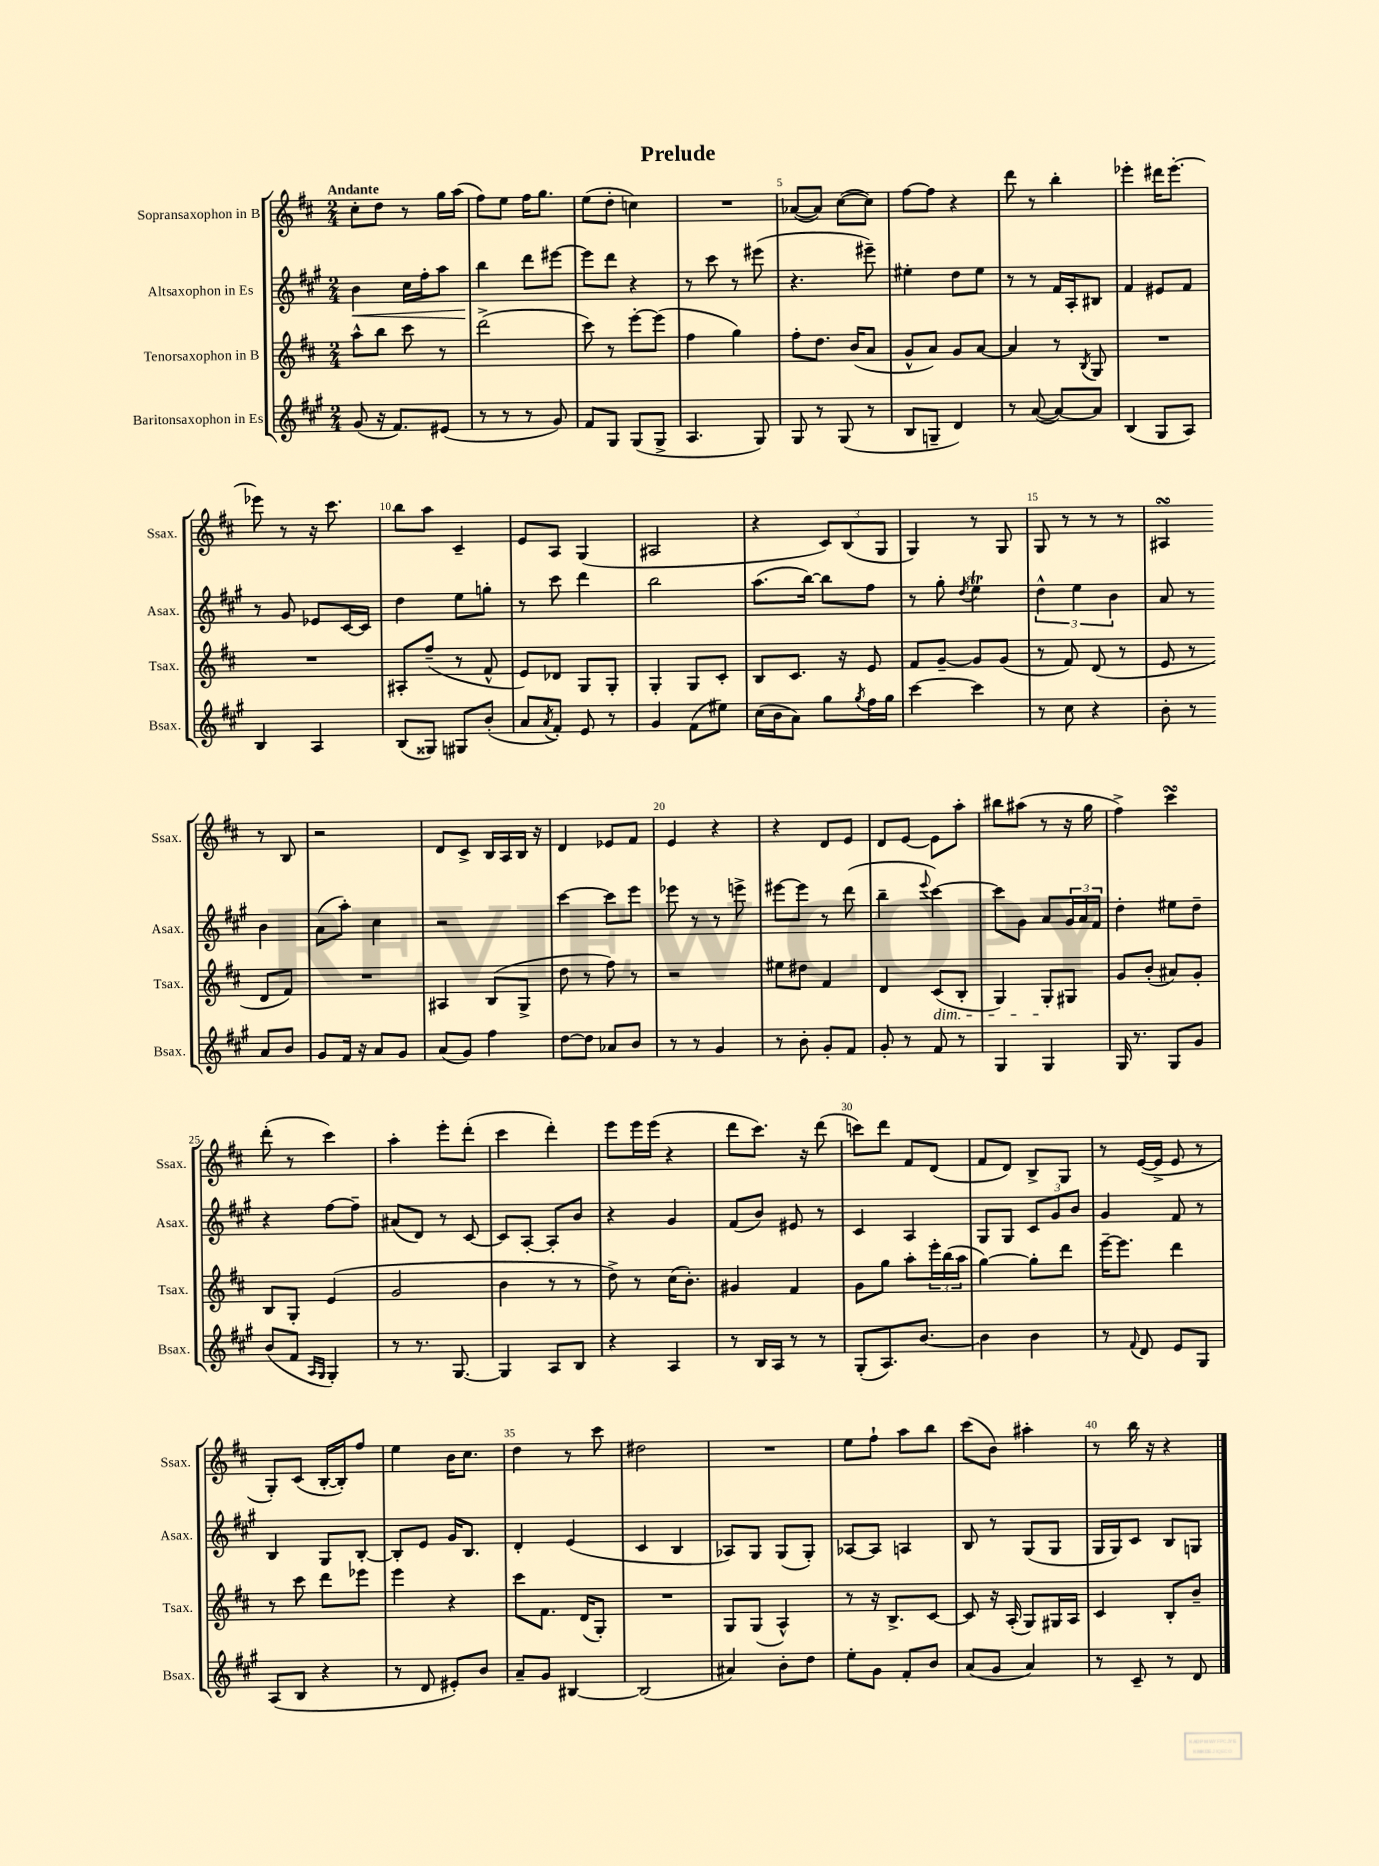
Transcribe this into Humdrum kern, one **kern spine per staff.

**kern	**kern	**kern	**kern
*staff4	*staff3	*staff2	*staff1
*clefG2	*clefG2	*clefG2	*clefG2
*k[f#c#g#]	*k[f#c#]	*k[f#c#g#]	*k[f#c#]
*M2/4	*M2/4	*M2/4	*M2/4
(8g#/	8aa^^\L	4b\	8cc#'\L
16r	8bb\J	.	8dd\J
8.f#/L)	.	.	.
.	8ccc#\	16cc#\LL	8r
.	.	16ff#'\J	.
(8e#/J	8r	8aa\J	16gg\LL
.	.	.	(16aa\JJ
=	=	=	=
8r	(2ddd^\	4bb\	8ff#\L)
8r	.	.	8ee\J
8r	.	8ddd\L	16ff#\LK
.	.	.	8.gg\J
8g#/)	.	[8eee#\J	.
=	=	=	=
8f#/L	8ccc#\)	8eee#\]L	(8ee\L
8G#/J	8r	8ddd\J	8dd'\J
(8G#/L	[8eee'\L	4r	4cc\)
8G#^/J	(8eee\]J	.	.
=	=	=	=
4.A/	4ff#\	8r	2r
.	.	8ccc#\	.
.	4gg\)	8r	.
8G#/)	.	(8eee#\	.
=	=	=	=
8G#/	8ff#'\L	4.r	([8a-/L
8r	8.dd\J	.	8a-/]J)
(8G#/	.	.	([8cc#\L
.	(16b/LK	.	.
8r	8a/J	8eee#~\)	8cc#\]J)
=	=	=	=
8B/L	8g^^/L	4ee#'\	[8ff#\L
8G~/J	8a/J)	.	8ff#\]J
4d/)	8g/L	8dd\L	4r
.	[8a/J	8ee#\J	.
=	=	=	=
8r	4a/]	8r	8ddd\
([8a/	.	8r	8r
8a/_L)	8r	16f#/LL	4bb'\
.	.	16A'/J	.
.	8qB/	.	.
8a/]J	8G/	8B#/J	.
=	=	=	=
(4B/	2r	4f#/	4eee-'\
8G#/L	.	8e#/L	16ddd#\LK
.	.	.	[8.eee-'\J
8A/J)	.	8f#/J	.
=	=	=	=
4B/	2r	8r	8eee-\]
.	.	8g#/	8r
4A/	.	8e-/L	16r
.	.	.	8.ccc#\
.	.	[16c#/L	.
.	.	16c#/]JJ	.
=	=	=	=
(8B/L	8A#'/L	4dd\	8bb\L
8G##/J)	(8ff#~/J	.	8aa\J
8G#/L	8r	8ee\L	4c#~/
(8b'/J	8f#^^/	8gg'\J	.
=	=	=	=
8a/L	8e/L)	8r	8e/L
8qa/	.	.	.
8f#'/J)	8d-/J	8ccc#\	8A/J
8e/	8G/L	4ddd\	(4G/
8r	8G'/J	.	.
=	=	=	=
4g#/	4G'/	2bb\	2A#/
(8f#\L	8G/L	.	.
8ee#\J)	8c#'/J	.	.
=	=	=	=
(16cc#\LL	8B/L	(8.aa\L	4r
16b\J	.	.	.
8a\J)	8.c#/J	.	.
.	.	[16bb\Jk)	.
8gg#\L	.	8bb\]L	12c#/L)
.	16r	.	.
.	.	.	(12B/
8qgg#/	.	.	.
16ff#\L	8e/	8ff#\J	.
.	.	.	12G/J
16gg#\JJ	.	.	.
=	=	=	=
[4ccc#\	8f#/L	8r	4G/)
.	[8g~/J	8gg#'\	.
.	.	8qdd/	.
4ccc#\]	8g/]L	4ee\	8r
.	(8g/J	.	8G/
=	=	=	=
8r	8r	6dd^^\	8G/
8cc#\	8f#/)	.	8r
.	.	6ee\	.
4r	(8d/	.	8r
.	.	6b\	.
.	8r	.	8r
=	=	=	=
8b'\	8e/	8a/	4A#/
8r	8r	8r	.
8a/L	8d/L	4b\	8r
8b/J	8f#/J)	.	8B/
=	=	=	=
8g#/L	2r	(8a\L	2r
16f#/Jk	.	8aa'\J)	.
16r	.	.	.
8a/L	.	4cc#\	.
8g#/J	.	.	.
=	=	=	=
(8a/L	4A#/	2r	8d/L
8g#/J)	.	.	8c#^/J
4ff#\	(8B/L	.	16B/LL
.	.	.	16A/
.	8G^/J	.	16B/JJ
.	.	.	16r
=	=	=	=
[8dd\L	8dd\	[4ccc#\	4d/
8dd\]J	8r	.	.
8a-/L	8ff#\)	8ccc#\]L	8e-/L
8b/J	8r	8eee\J	8f#/J
=	=	=	=
8r	2r	8eee-\	4e/
8r	.	8r	.
4g#/	.	8r	4r
.	.	8eee^\	.
=	=	=	=
8r	8ee#\L	[8eee#\L	4r
8b'\	8dd#\J	8eee#\]J	.
8g#'/L	4f#/	8r	8d/L
8f#/J	.	(8ddd\	8e/J
=	=	=	=
8g#'/	4d/	4bb~\	8d/L
8r	.	.	[8e/J
.	.	8qqeee/	.
8f#/	(8c#/L	[4ccc#\)	8e\]L
8r	8B'/J	.	8aa'\J
=	=	=	=
4G#/	4G/)	8ccc#\]L	8bb#\L
.	.	8g#\J	(8aa#\J
4G#/	8G'/L	8a/L	8r
.	8G#/J	24g#/L	16r
.	.	24a/	.
.	.	.	16gg\
.	.	24f#/JJ	.
=	=	=	=
16G#/	8g/L	4dd'\	4ff#^\)
8.r	.	.	.
.	(8b'/J	.	.
8G#/L	8a#/L)	8ee#\L	4ccc#\
8g#/J	8g'/J	8dd~\J	.
=	=	=	=
(8b/L	8B/L	4r	(8ddd'\
8f#/J	8G'/J	.	8r
16qqA/LL	.	.	.
16qqG#/JJ	.	.	.
4G#'/)	(4e/	[8ff#\L	4ccc#\)
.	.	8ff#~\]J	.
=	=	=	=
8r	2g/	(8a#/L	4aa'\
8.r	.	8d/J)	.
.	.	8r	8eee'\L
[8.G#/	.	.	.
.	.	[8c#/	(8ddd'\J
=	=	=	=
4G#/]	4b\	8c#/]L	4ccc#\
.	.	[8A'/J	.
8A/L	8r	8A'/]L	4ddd'\)
8B/J	8r	8b/J	.
=	=	=	=
4r	8dd^\)	4r	8eee\L
.	8r	.	16eee\L
.	.	.	(16eee\JJ
4A/	(16cc#\LK	4g#/	4r
.	8.b'\J)	.	.
=	=	=	=
8r	4g#/	(8f#/L	8ddd\L
16B/LL	.	8b/J)	8.ccc#\J)
16A/JJ	.	.	.
8r	4f#/	8e#/	.
.	.	.	16r
8r	.	8r	(8ddd\
=	=	=	=
(8G#'/L	8g\L	4c#/	8ccc\L)
8.A/)	8gg\J	.	8ddd\J
.	8aa'\L	4A/	8f#/L
[8.b/J	.	.	.
.	24eee'\L	.	(8d/J
.	(24bb\	.	.
.	24aa\JJ	.	.
=	=	=	=
4b\]	[4gg\)	8G#/L	8f#/L
.	.	8G#/J	8d/J)
4b\	8gg'\]L	12c#/L	8B^/L
.	.	12g#/	.
.	8ddd\J	.	8G/J
.	.	12b/J	.
=	=	=	=
8r	[16eee~\LK	4g#/	8r
.	8.eee\]J	.	.
8qqf#/	.	.	.
8d/	.	.	([16e/LL
.	.	.	16e^/]JJ
8e/L	4ddd\	8f#/	8e/
8G#/J	.	8r	8r
=	=	=	=
(8A/L	8r	4B/	8G'/L)
8B/J	8ccc#\	.	(8c#/J
4r	8ddd\L	8G#/L	[16B'/LL
.	.	.	16B'/]J)
.	8eee-\J	[8B'/J	8ff#/J
=	=	=	=
8r	4eee\	8B'/]L	4ee\
8d/	.	8e/J	.
8e#'/L)	4r	16g#/LK	16b\LK
.	.	8.B/J	8.cc#\J
8b/J	.	.	.
=	=	=	=
8a~/L	8ccc#\L	4d'/	4dd\
8g#/J	8.f#\J	.	.
[4B#/	.	(4e/	8r
.	(16d/LK	.	.
.	8G'/J)	.	8ccc#\
=	=	=	=
(2B#/]	2r	4c#/	2dd#\
.	.	4B/	.
=	=	=	=
4a#/)	8G/L	8A-/L)	2r
.	(8G/J	8G#/J	.
8b'\L	4A^^/)	(8G#/L	.
8dd\J	.	8G#'/J)	.
=	=	=	=
8ee'\L	8r	[8A-/L	8ee\L
8g#\J	16r	8A-/]J	8ff#`\J
.	8.B^/L	.	.
8f#'/L	.	4A/	8aa\L
8b/J	[8c#/J	.	8bb\J
=	=	=	=
(8a/L	8c#/]	8B/	(8ccc#\L
8g#/J	16r	8r	8b\J)
.	(16A'/	.	.
4a/)	8G/L)	(8G#/L	4aa#'\
.	16G#/L	8G#/J	.
.	16A/JJ	.	.
=	=	=	=
8r	4c#/	16G#/LL	8r
.	.	16G#/J)	.
8c#~/	.	8c#/J	16bb\
.	.	.	16r
8r	8B'/L	8B/L	4r
8d/	8b~/J	8G/J	.
==	==	==	==
*-	*-	*-	*-
